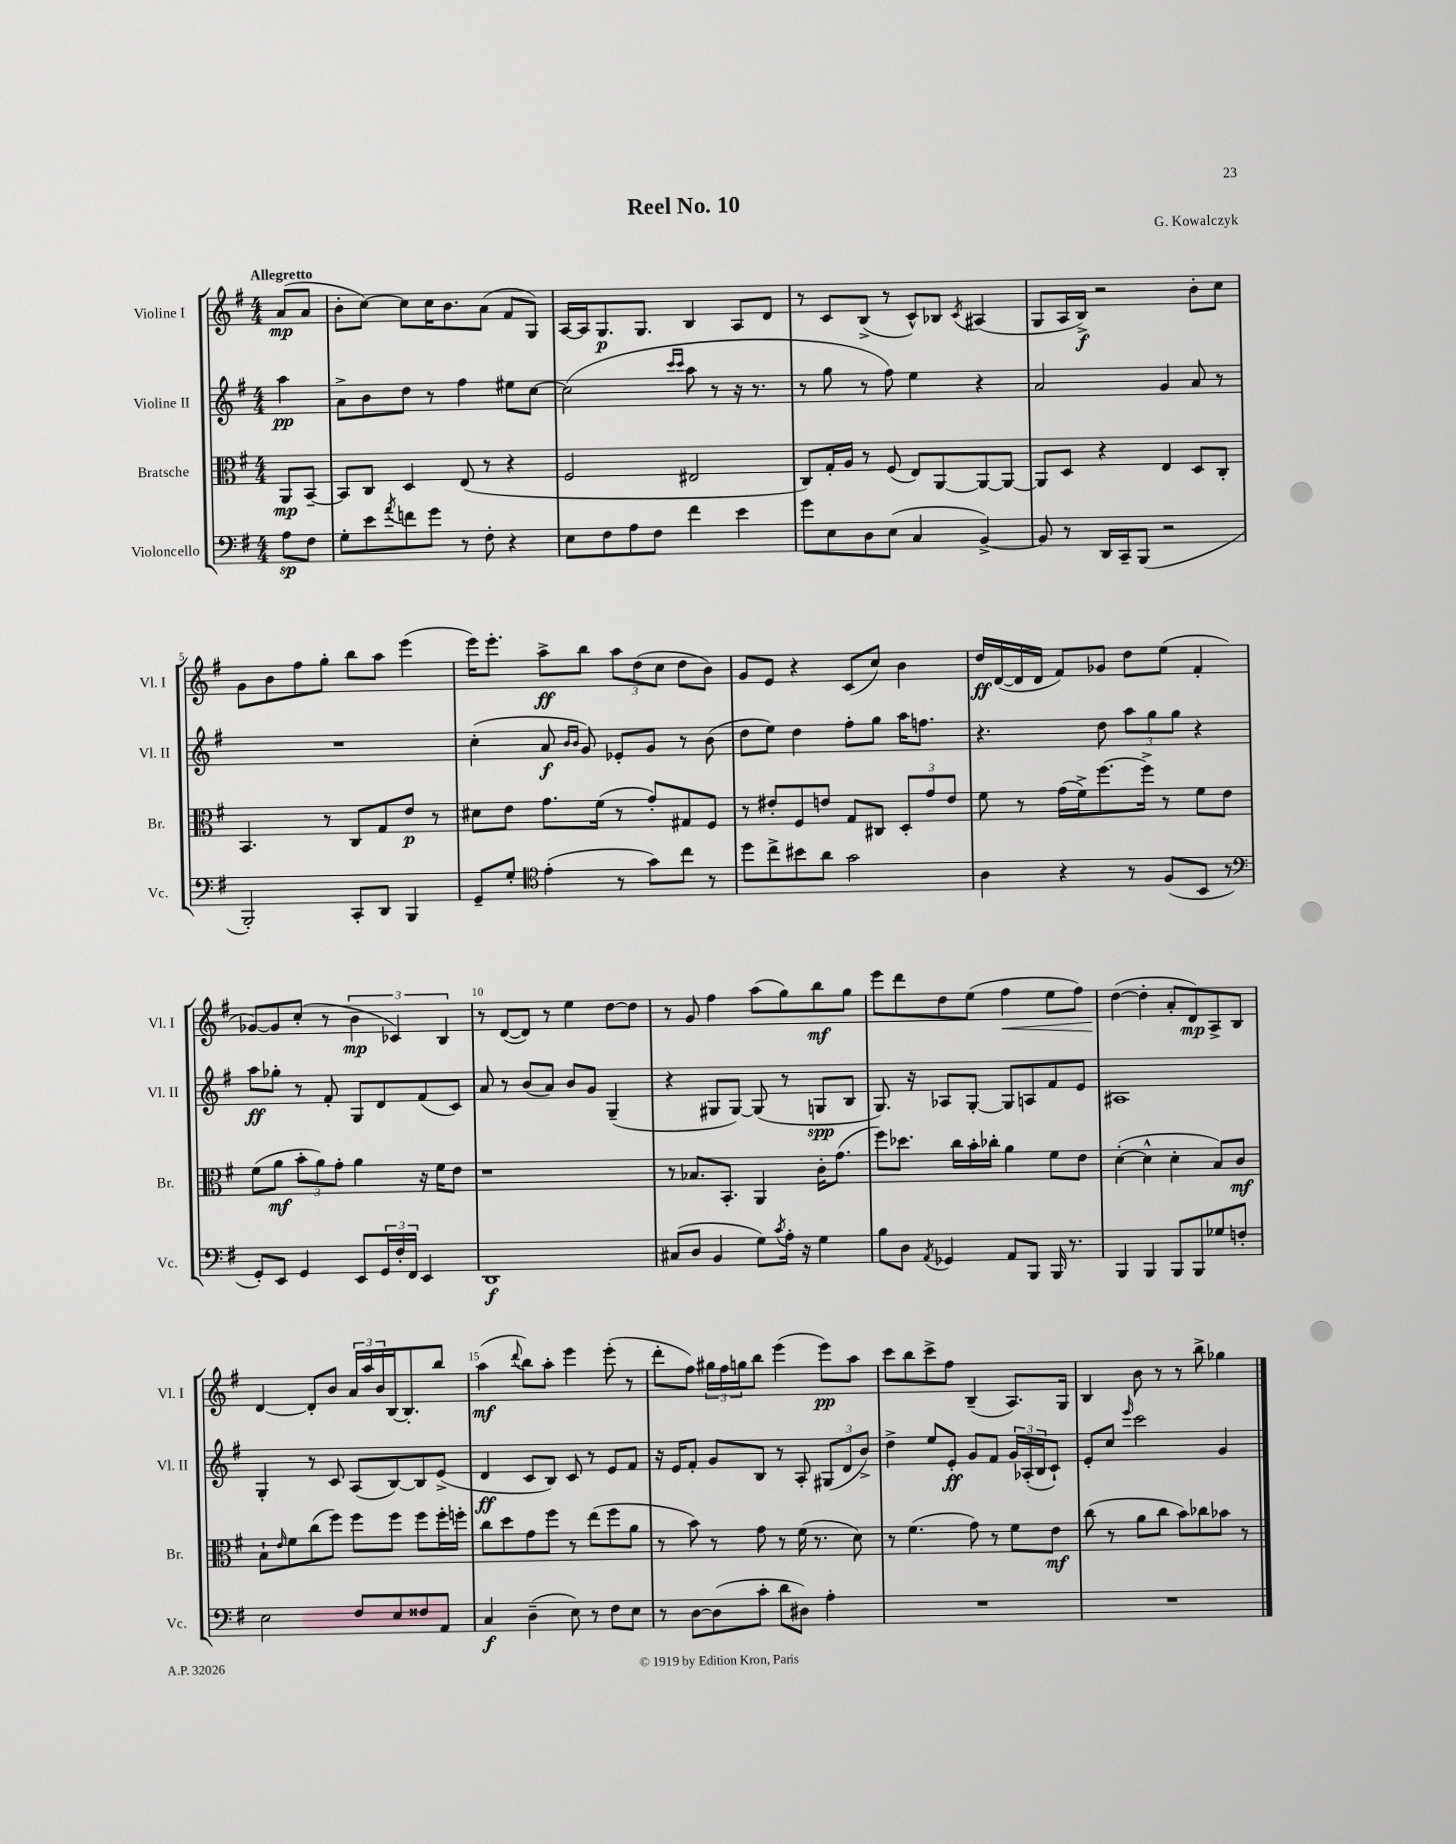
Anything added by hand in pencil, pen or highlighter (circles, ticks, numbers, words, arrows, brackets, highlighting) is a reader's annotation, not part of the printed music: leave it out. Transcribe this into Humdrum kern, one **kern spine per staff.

**kern	**dynam	**kern	**dynam	**kern	**dynam	**kern	**dynam
*part4	*part4	*part3	*part3	*part2	*part2	*part1	*part1
*staff4	*staff4	*staff3	*staff3	*staff2	*staff2	*staff1	*staff1
*I"Violoncello	*	*I"Bratsche	*	*I"Violine II	*	*I"Violine I	*
*I'Vc.	*	*I'Br.	*	*I'Vl. II	*	*I'Vl. I	*
*clefF4	*	*clefC3	*	*clefG2	*	*clefG2	*
*k[f#]	*	*k[f#]	*	*k[f#]	*	*k[f#]	*
*M4/4	*	*M4/4	*	*M4/4	*	*M4/4	*
=	=	=	=	=	=	=	=
!	!	!	!	!	!	!LO:TX:a:B:t=Allegretto	!
8A\L	sp	8AA/L	mp	4aa\	pp	(8a/L	mp
8F#\J	.	[8BB~/J	.	.	.	8a/J	.
=1	=1	=1	=1	=1	=1	=1	=1
8G'\L	.	8BB/L]	.	8a^\L	.	8b'\L	.
8e\	.	8C/J	.	8b\	.	[8cc\J)	.
8qa/	.	.	.	.	.	.	.
8fn\	.	4D/	.	8dd\J	.	8cc\L]	.
8g\J	.	.	.	8r	.	16cc\K	.
.	.	.	.	.	.	8.b\	.
8r	.	(8E/	.	4ff#\	.	.	.
8F#'\	.	8r	.	.	.	(8a\J	.
4r	.	4r	.	8ee#X\L	.	8f#/L	.
.	.	.	.	[8cc\J	.	8G/J)	.
=2	=2	=2	=2	=2	=2	=2	=2
8E\L	.	2F#/	.	(2cc\]	.	[16A/LL	.
.	.	.	.	.	.	16A/J]	.
8F#\	.	.	.	.	.	8.G/	p
8A\	.	.	.	.	.	.	.
.	.	.	.	.	.	8.G/J	.
8F#\J	.	.	.	.	.	.	.
.	.	.	.	16qqccc/LL	.	.	.
.	.	.	.	16qqccc/JJ	.	.	.
4f#\	.	2E#X/	.	8aa\	.	4B/	.
.	.	.	.	8r	.	.	.
4e\	.	.	.	16r	.	8A/L	.
.	.	.	.	8.r	.	.	.
.	.	.	.	.	.	8d/J	.
=3	=3	=3	=3	=3	=3	=3	=3
8g\L	.	8C/L)	.	8r	.	8r	.
8E\	.	16G'/L	.	8gg\	.	8c/L	.
.	.	16A/JJ	.	.	.	.	.
8D\	.	8r	.	8r	.	(8B^/J	.
(8E\J	.	(8F#/	.	8ff#\)	.	8r	.
4C/	.	8E/L)	.	4ee\	.	8c^^/L)	.
.	.	[8AA/	.	.	.	8B-X/J	.
.	.	.	.	.	.	8qc/	.
[4BB^/)	.	8AA/_	.	4r	.	(4A#X/	.
.	.	8AA/J_	.	.	.	.	.
=4	=4	=4	=4	=4	=4	=4	=4
8BB/]	.	8AA/L]	.	2a/	.	8G/L	.
8r	.	8D/J	.	.	.	16A/L	.
.	.	.	.	.	.	16B^/JJ)	f
16DD/LL	.	4r	.	.	.	2r	.
16CC~/J	.	.	.	.	.	.	.
(8BBB/J	.	.	.	.	.	.	.
2r	.	4E/	.	4g/	.	.	.
.	.	8D/L	.	8a/	.	8b'\L	.
.	.	8C'/J	.	8r	.	8cc\J	.
!!LO:LB:g=z
=5	=5	=5	=5	=5	=5	=5	=5
2BBB'/)	.	4.BB/	.	1r	.	8g\L	.
.	.	.	.	.	.	8b\	.
.	.	.	.	.	.	8ff#\	.
.	.	8r	.	.	.	8gg'\J	.
8CC'/L	.	8C/L	.	.	.	8bb\L	.
8DD/J	.	8G/	.	.	.	8aa\J	.
4BBB/	.	8e/J	p	.	.	(4eee\	.
.	.	8r	.	.	.	.	.
=6	=6	=6	=6	=6	=6	=6	=6
8GG~/L	.	8d#X\L	.	(4cc'\	.	16eee\KL)	.
.	.	.	.	.	.	8.eee'\J	.
8G'/J	.	8e\J	.	.	.	.	.
*clefC4	*	*	*	*	*	*	*
(4e'\	.	8.g\L	.	8a/	f	8aa^\L	ff
.	.	.	.	16qqb/LL	.	.	.
.	.	.	.	16qqb/JJ	.	.	.
.	.	.	.	8g/)	.	8bb\J	.
.	.	(16f#\Jk	.	.	.	.	.
8r	.	8r	.	8e-X'/L	.	12aa\L	.
.	.	.	.	.	.	(12dd\	.
8g\L)	.	8g'/L)	.	8g/J	.	.	.
.	.	.	.	.	.	12cc\J	.
8cc\J	.	8G#X/	.	8r	.	8dd\L	.
8r	.	8F#/J	.	(8b\	.	8b\J)	.
=7	=7	=7	=7	=7	=7	=7	=7
8dd\L	.	8r	.	8dd\L	.	8g/L	.
8cc^\	.	8e#X'/L	.	8ee\J)	.	8e/J	.
8b#X\	.	8F#/	.	4dd\	.	4r	.
8a\J	.	8en/J	.	.	.	.	.
2g\	.	8G/L	.	8ff#'\L	.	(8c/L	.
.	.	8C#X/J	.	8gg\J	.	8cc/J)	.
.	.	12D'/L	.	16aa\KL	.	4b\	.
.	.	.	.	8.ffn\J	.	.	.
.	.	12g/	.	.	.	.	.
.	.	12e/J	.	.	.	.	.
=8	=8	=8	=8	=8	=8	=8	=8
4A\	.	8f#\	.	4.r	.	16dd/LL	ff
.	.	.	.	.	.	([16d/	.
.	.	8r	.	.	.	16d/]	.
.	.	.	.	.	.	16d/JJ	.
4r	.	(16g\LL	.	.	.	8f#/L)	.
.	.	16f#^\J)	.	.	.	.	.
.	.	[8.ff#\	.	8dd\	.	8g-X/J	.
8r	.	.	.	12aa\L	.	8dd\L	.
.	.	16ff#^\Jk]	.	.	.	.	.
.	.	.	.	12gg\	.	.	.
(8F#/L	.	8r	.	.	.	(8ee\J	.
.	.	.	.	12gg\J	.	.	.
8BB/J	.	8f#\L	.	4r	.	4f#'/	.
8r	.	8e\J	.	.	.	.	.
!!LO:LB:g=z
=9	=9	=9	=9	=9	=9	=9	=9
*clefF4	*	*	*	*	*	*	*
8GG'/L)	.	(8f#\L	.	8aa\L	ff	[8g-X/L)	.
8EE/J	.	8a\J	mf	8gg-X'\J	.	8g-/]	.
4GG/	.	12b'\L	.	8r	.	(8cc'/J	.
.	.	12a\)	.	.	.	.	.
.	.	.	.	8f#'/	.	8r	.
.	.	12g'\J	.	.	.	.	.
8EE/L	.	4a\	.	8G/L	.	6b\	mp
24GG/L	.	.	.	8d/	.	.	.
24F#'/	.	.	.	.	.	6c-X/)	.
24FF#/JJ	.	.	.	.	.	.	.
4EE/	.	16r	.	(8f#/	.	.	.
.	.	16f#\KL	.	.	.	.	.
.	.	.	.	.	.	6B/	.
.	.	8e\J	.	8c/J)	.	.	.
=10	=10	=10	=10	=10	=10	=10	=10
1DD	f	1r	.	8a/	.	8r	.
.	.	.	.	8r	.	([8d/L	.
.	.	.	.	(8b/L	.	8d/J])	.
.	.	.	.	8a/J)	.	8r	.
.	.	.	.	8b/L	.	4ee\	.
.	.	.	.	8g/J	.	.	.
.	.	.	.	(4G~/	.	[8dd\L	.
.	.	.	.	.	.	8dd\J]	.
=11	=11	=11	=11	=11	=11	=11	=11
(8C#X/L	.	8r	.	4r	.	8r	.
8D/J	.	8.B-X/L	.	.	.	8g/	.
4BB/	.	.	.	8G#X/L	.	4ff#\	.
.	.	8.BB'/J	.	.	.	.	.
.	.	.	.	[8G#/J)	.	.	.
8G\L)	.	4AA/	.	(8G#/]	.	(8aa\L	.
8qc/	.	.	.	.	.	.	.
16A'\Jk	.	.	.	8r	.	8gg\)	.
16r	.	.	.	.	.	.	.
4G\	.	16c'\KL	.	8Gn/L	spp	8bb\	mf
.	.	(8.g\J	.	.	.	.	.
.	.	.	.	8B/J	.	8gg\J	.
=12	=12	=12	=12	=12	=12	=12	=12
8B\L	.	8ff#\L)	.	8.G/)	.	8eee\L	.
8D\J	.	8.dd-X\J	.	.	.	8ddd\	.
.	.	.	.	16r	.	.	.
8qAA/	.	.	.	.	.	.	.
4GG-X/	.	.	.	8A-X/L	.	8dd\	.
.	.	16cc\LL	.	.	.	.	.
.	.	16b'\	.	[8G'/J	.	(8ee\J	.
.	.	16cc-X'\JJ	.	.	.	.	.
!	!	!	!	!	!	!	!LO:HP:b
8AA/L	.	4a\	.	8G/L]	.	4ff#\	<
8BBB/J	.	.	.	8An/	.	.	.
16BBB/	.	8f#\L	.	8f#/	.	8ee\L	.
8.r	.	.	.	.	.	.	.
.	.	8e\J	.	8e/J	.	8ff#\J)	.
=13	=13	=13	=13	=13	=13	=13	=13
4BBB/	.	([4d'\	.	1A#X	.	([4dd\	.
4BBB/	.	4d^^\]	.	.	.	4dd'\]	[
8BBB/L	.	4d'\	.	.	.	8a'/L	.
8BBB/	.	.	.	.	.	8d/)	mp
8G-X/	.	8B/L)	.	.	.	8A^/	.
8Fn'/J	.	8c/J	mf	.	.	8B/J	.
!!LO:LB:g=z
=14	=14	=14	=14	=14	=14	=14	=14
2E\	.	8B`\L	.	4G'/	.	[4d/	.
.	.	16qqe/	.	.	.	.	.
.	.	8f#\	.	.	.	.	.
.	.	(8cc\	.	8r	.	8d'/L]	.
.	.	8ff#\J)	.	8c/	.	8b/J	.
8F#/L	.	8ff#\L	.	(8A/L	.	24a/LL	.
.	.	.	.	.	.	24aa/	.
.	.	.	.	.	.	24b/	.
8E/	.	8ff#\J	.	[8B/)	.	[16B/J	.
.	.	.	.	.	.	8.B'/]	.
8F##X/	.	8ff#\L	.	8B/]	.	.	.
8AA/J	.	16ff#'\L	.	(8e^/J	.	8bb/J	.
.	.	16ffn'\JJ	.	.	.	.	.
=15	=15	=15	=15	=15	=15	=15	=15
4C/	f	8cc\L	.	4d/	ff	(4aa\	mf
.	.	8dd\	.	.	.	.	.
.	.	.	.	.	.	8qqddd/	.
(4D~\	.	8g\	.	8c/L	.	8bb\L)	.
.	.	8ff#\J	.	8B/J)	.	8aa'\J	.
8E\)	.	8r	.	8c/	.	4eee\	.
8r	.	(8ee\L	.	8r	.	.	.
8F#\L	.	8ff#\	.	8e/L	.	(8eee'\	.
8E\J	.	8a\J	.	8f#/J	.	8r	.
=16	=16	=16	=16	=16	=16	=16	=16
8r	.	8r	.	16r	.	8ddd'\L	.
.	.	.	.	16e/KL	.	.	.
[8D\L	.	8b\)	.	8f#'/J	.	8ff#\J)	.
(8D\]	.	8r	.	8g/L	.	24gg#X\LL	.
.	.	.	.	.	.	24ff#\	.
.	.	.	.	.	.	24ggn\J	.
8c'\J	.	8g\	.	8B/J	.	8bb\J	.
8d\L	.	8r	.	8r	.	(4eee\	.
8D#X\J)	.	(16f#\	.	8A'/	.	.	.
.	.	8.r	.	.	.	.	.
4A'\	.	.	.	(12G#X/L	.	8eee\L)	pp
.	.	.	.	12d/	.	.	.
.	.	8d\)	.	.	.	8aa\J	.
.	.	.	.	12b^/J)	.	.	.
=17	=17	=17	=17	=17	=17	=17	=17
1r	.	8r	.	4dd^\	.	8ccc\L	.
.	.	(4.f#\	.	.	.	8bb\	.
.	.	.	.	8ee/L	.	8ccc^\	.
.	.	.	.	8e'/J	ff	8ff#\J	.
.	.	8g\)	.	8g/L	.	(4B~/	.
.	.	8r	.	8f#/J	.	.	.
.	.	8f#\L	.	24g/LL	.	8.A/L)	.
.	.	.	.	(24A-X'/	.	.	.
.	.	.	.	24B/J	.	.	.
.	.	8e\J	mf	8c`/J)	.	.	.
.	.	.	.	.	.	16G/Jk	.
=18	=18	=18	=18	=18	=18	=18	=18
1r	.	(8cc\	.	8e'/L	.	4B/	.
.	.	8r	.	8cc/J	.	.	.
.	.	.	.	16qqeee/	.	.	.
.	.	8a\L	.	2ccc\	.	8b\	.
.	.	8cc\J	.	.	.	8r	.
.	.	8b\L)	.	.	.	8r	.
.	.	8cc-X\	.	.	.	8bb^\	.
.	.	8b-X\J	.	4g/	.	4gg-X\	.
.	.	8r	.	.	.	.	.
==	==	==	==	==	==	==	==
*-	*-	*-	*-	*-	*-	*-	*-
